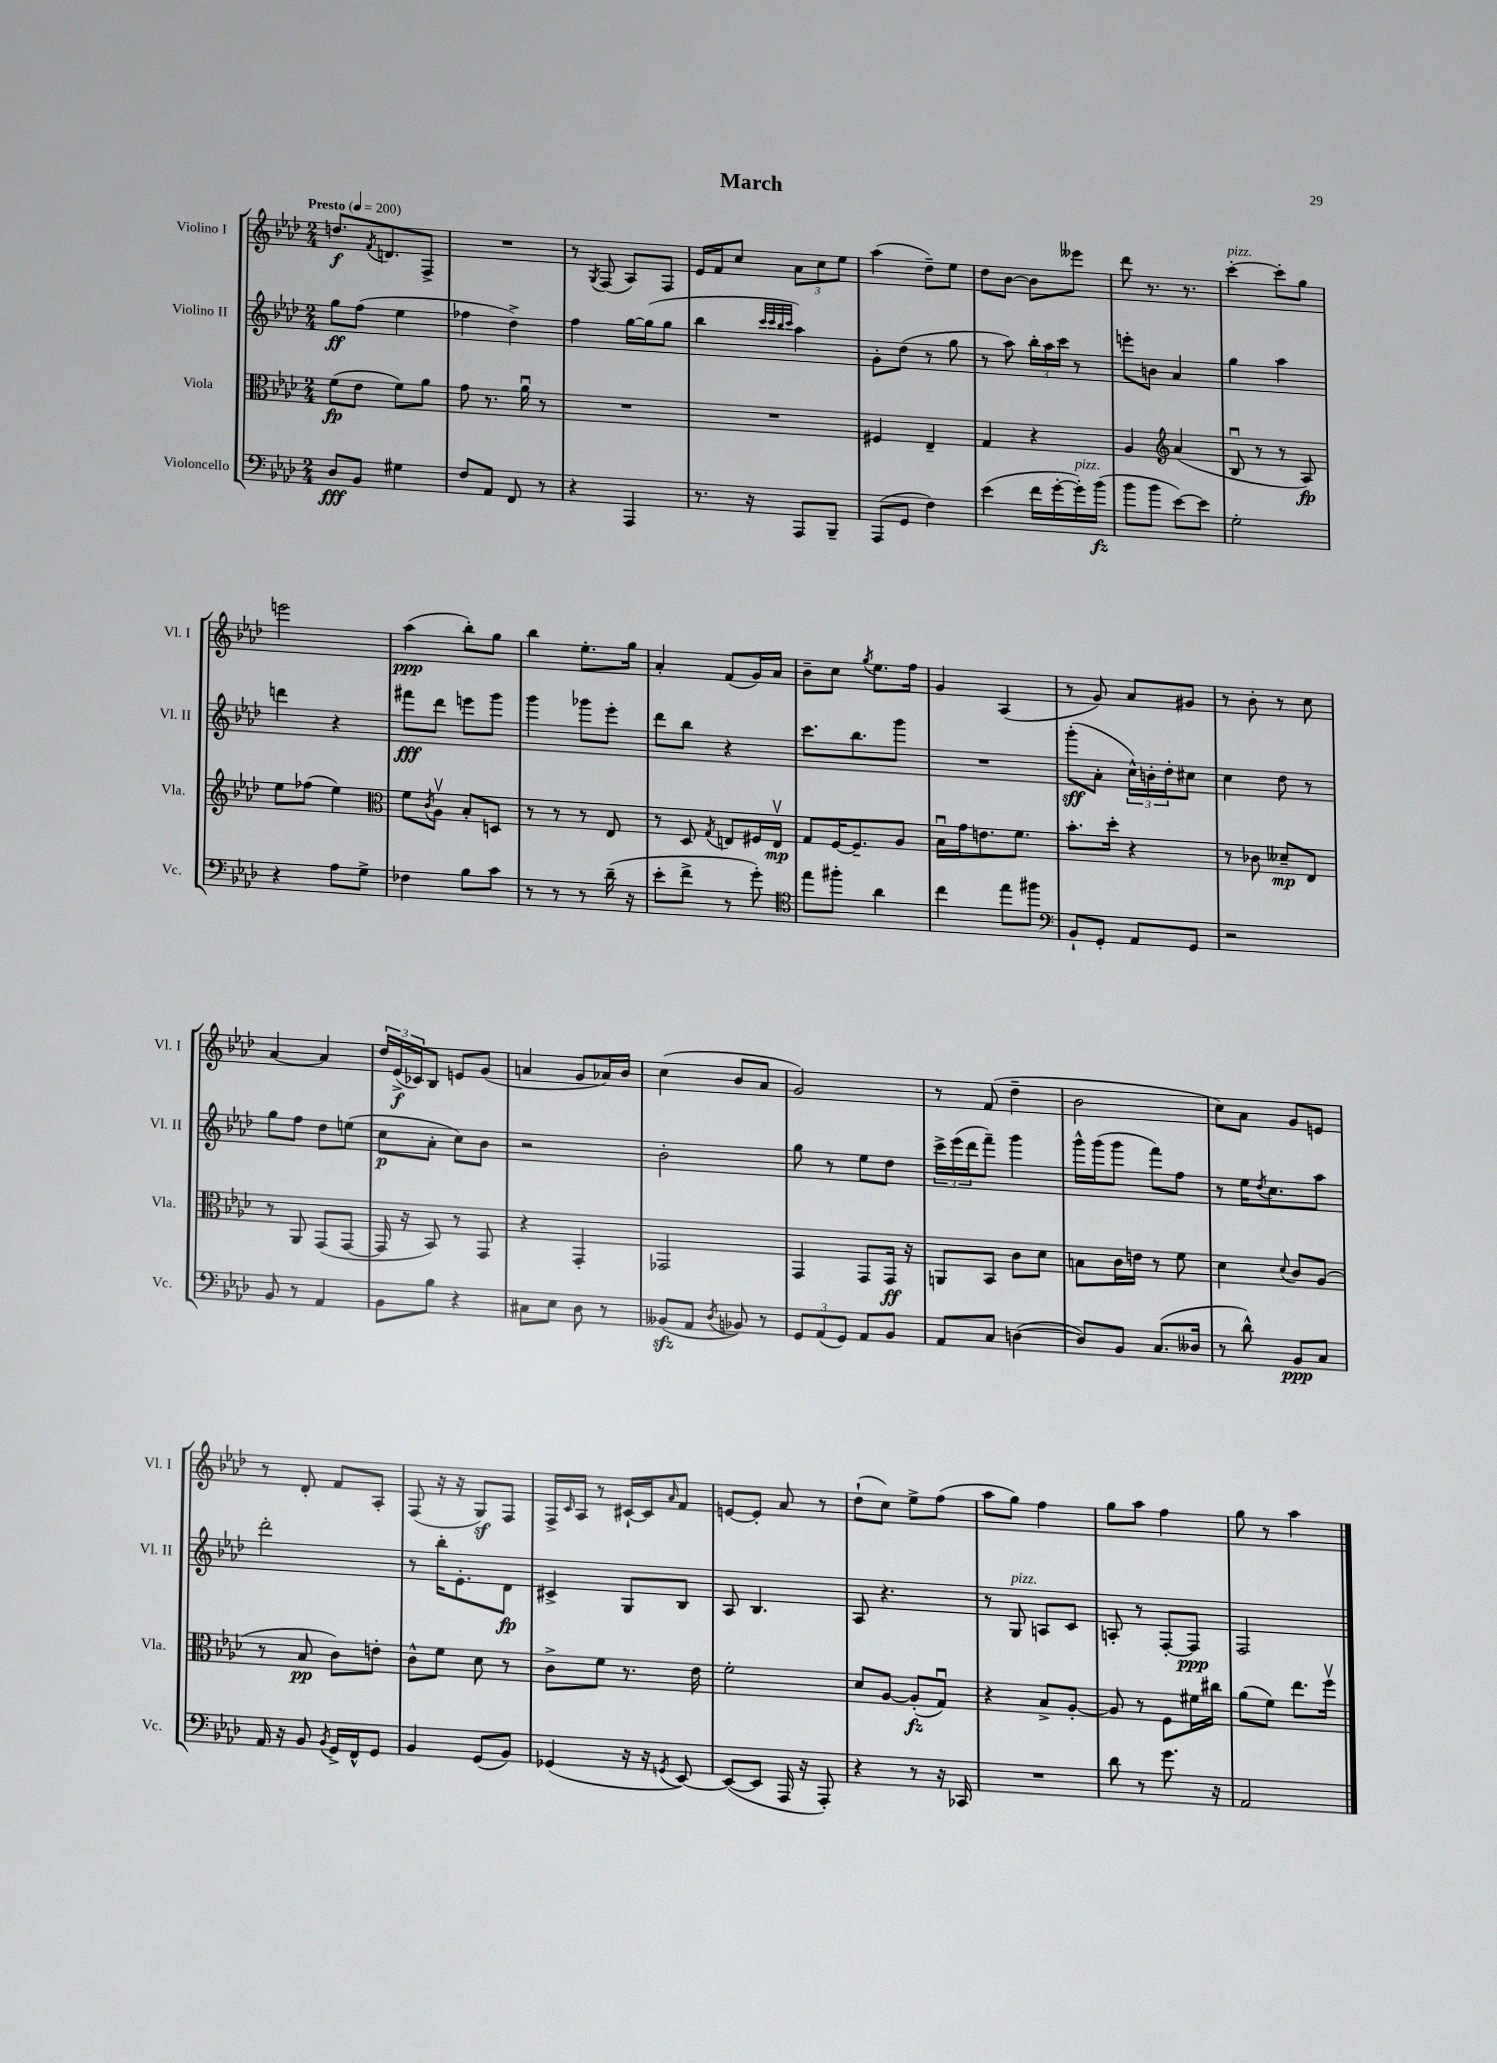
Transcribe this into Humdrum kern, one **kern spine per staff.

**kern	**dynam	**kern	**dynam	**kern	**dynam	**kern	**dynam
*part4	*part4	*part3	*part3	*part2	*part2	*part1	*part1
*staff4	*staff4	*staff3	*staff3	*staff2	*staff2	*staff1	*staff1
*I"Violoncello	*	*I"Viola	*	*I"Violino II	*	*I"Violino I	*
*I'Vc.	*	*I'Vla.	*	*I'Vl. II	*	*I'Vl. I	*
*clefF4	*	*clefC3	*	*clefG2	*	*clefG2	*
*k[b-e-a-d-]	*	*k[b-e-a-d-]	*	*k[b-e-a-d-]	*	*k[b-e-a-d-]	*
*M2/4	*	*M2/4	*	*M2/4	*	*M2/4	*
*MM200	*	*MM200	*	*MM200	*	*MM200	*
=1	=1	=1	=1	=1	=1	=1	=1
!	!	!	!	!	!	!LO:TX:a:B:t=Presto	!
8D-/L	fff	(8f\L	fp	8gg\L	ff	8.ddn/L	f
8BB-/J	.	8e-\J	.	(8ff\J	.	.	.
.	.	.	.	.	.	8qf/	.
.	.	.	.	.	.	8.dn/	.
4G#X\	.	8f\L)	.	4ee-\	.	.	.
.	.	8a-\J	.	.	.	8F^/J	.
=2	=2	=2	=2	=2	=2	=2	=2
8F/L	.	8g\	.	4ff-X\	.	2r	.
8AA-/J	.	8.r	.	.	.	.	.
8FF/	.	.	.	4dd-^\)	.	.	.
.	.	16a-u\	.	.	.	.	.
8r	.	8r	.	.	.	.	.
=3	=3	=3	=3	=3	=3	=3	=3
4r	.	2r	.	4ff\	.	8r	.
.	.	.	.	.	.	8qG/	.
.	.	.	.	.	.	(8F/	.
4AAA-/	.	.	.	[16gg\LL	.	8A-/L)	.
.	.	.	.	(16gg\J]	.	.	.
.	.	.	.	8gg\J	.	8F/J	.
=4	=4	=4	=4	=4	=4	=4	=4
8.r	.	2r	.	4bb-\	.	16e-/LL	.
.	.	.	.	.	.	16f/J	.
.	.	.	.	.	.	8cc/J	.
16r	.	.	.	.	.	.	.
.	.	.	.	32qqccc/LLL	.	.	.
.	.	.	.	32qqccc/	.	.	.
.	.	.	.	32qqbb-/	.	.	.
.	.	.	.	32qqccc/JJJ	.	.	.
8AAA-/L	.	.	.	4aa-\)	.	12a-\L	.
.	.	.	.	.	.	12cc\	.
8BBB-~/J	.	.	.	.	.	.	.
.	.	.	.	.	.	12ee-\J	.
=5	=5	=5	=5	=5	=5	=5	=5
(8AAA-/L	.	4F#X/	.	8g'\L	.	(4aa-\	.
8GG/J	.	.	.	(8dd-\J	.	.	.
4F\)	.	4E-~/	.	8r	.	8dd-~\L)	.
.	.	.	.	8gg\	.	8ee-\J	.
=6	=6	=6	=6	=6	=6	=6	=6
(4e-\	.	4G/	.	8r	.	8dd-\L	.
.	.	.	.	8aa-\)	.	[8b-\J	.
16f\LL	.	4r	.	24bb-'\LL	.	8b-\L]	.
.	.	.	.	24aa-\	.	.	.
[16g'\	.	.	.	.	.	.	.
.	.	.	.	24ccc\JJ	.	.	.
!LO:TX:a:i:t=pizz.	!	!	!	!	!	!	!
16g'\])	.	.	.	8r	.	8eee--X\J	.
(16b-\JJ	fz	.	.	.	.	.	.
=7	=7	=7	=7	=7	=7	=7	=7
8b-\L	.	4A-/	.	8eeen'\L	.	8ddd-\	.
8b-\J	.	.	.	8bn\J	.	8.r	.
*	*	*clefG2	*	*	*	*	*
[8e-\L)	.	(4a-/	.	4a-/	.	.	.
.	.	.	.	.	.	8.r	.
8e-\J]	.	.	.	.	.	.	.
=8	=8	=8	=8	=8	=8	=8	=8
!	!	!	!	!	!	!LO:TX:a:i:t=pizz.	!
2G'\	.	8B-u/	.	4gg\	.	[4ccc'\	.
.	.	8r	.	.	.	.	.
.	.	8r	.	4aa-\	.	8ccc'\L]	.
.	.	8A-/)	fp	.	.	8gg\J	.
!!LO:LB:g=z
=9	=9	=9	=9	=9	=9	=9	=9
4r	.	8ee-\L	.	4dddn\	.	2eeen\	.
.	.	(8ff-X\J	.	.	.	.	.
8A-\L	.	4ee-\)	.	4r	.	.	.
8G^\J	.	.	.	.	.	.	.
=10	=10	=10	=10	=10	=10	=10	=10
*	*	*clefC3	*	*	*	*	*
4F-X\	.	8f\L	.	8fff#X\L	fff	(4aa-\	ppp
.	.	8qc/	.	.	.	.	.
.	.	8A-v\J	.	8ddd-\J	.	.	.
8B-\L	.	8B-'/L	.	8eeen\L	.	8bb-'\L)	.
8c\J	.	8Dn/J	.	8ggg\J	.	8gg\J	.
=11	=11	=11	=11	=11	=11	=11	=11
8r	.	8r	.	4ggg\	.	4bb-\	.
8r	.	8r	.	.	.	.	.
8r	.	8r	.	8ggg-X\L	.	8.ee-'\L	.
(16d-~\	.	8E-/	.	8eee-'\J	.	.	.
16r	.	.	.	.	.	16gg\Jk	.
=12	=12	=12	=12	=12	=12	=12	=12
8e-'\L	.	8r	.	8ddd-\L	.	4a-'/	.
8f^\J	.	8D-/	.	8bb-\J	.	.	.
.	.	8qG/	.	.	.	.	.
8r	.	8En/L	.	4r	.	(8f/L	.
8g'\)	.	16F#X/L	.	.	.	16g/L)	.
.	.	16Ev/JJ	mp	.	.	16a-/JJ	.
=13	=13	=13	=13	=13	=13	=13	=13
*clefC4	*	*	*	*	*	*	*
8ee-\L	.	8G/L	.	8.ccc\L	.	8b-~\L	.
8ff#X'\J	.	[16F/K	.	.	.	8cc\J	.
.	.	8.F~/]	.	8.bb-\	.	.	.
.	.	.	.	.	.	8qgg/	.
4a-\	.	.	.	.	.	8.ee-\L	.
.	.	8A-/J	.	8ggg\J	.	.	.
.	.	.	.	.	.	16ff\Jk	.
=14	=14	=14	=14	=14	=14	=14	=14
4cc\	.	16B-u\LL	.	2r	.	4g/	.
.	.	16g\J	.	.	.	.	.
.	.	8.en\	.	.	.	.	.
8ee-\L	.	.	.	.	.	(4A-/	.
.	.	8.f\J	.	.	.	.	.
8ff#X\J	.	.	.	.	.	.	.
=15	=15	=15	=15	=15	=15	=15	=15
*clefF4	*	*	*	*	*	*	*
8BB-`/L	.	8.b-'\L	.	(8ggg'\L	sff	8r	.
8GG'/J	.	.	.	8a-'\J	.	8g/)	.
.	.	16dd-'\Jk	.	.	.	.	.
8AA-/L	.	4r	.	24cc^^\LL)	.	8a-/L	.
.	.	.	.	24bn'\	.	.	.
.	.	.	.	24dd-'\J	.	.	.
8GG/J	.	.	.	8cc#X\J	.	8g#X/J	.
=16	=16	=16	=16	=16	=16	=16	=16
2r	.	8r	.	4cc\	.	8r	.
.	.	8c-X\	.	.	.	8b-'\	.
.	.	8d--X~/L	mp	8dd-\	.	8r	.
.	.	8E-/J	.	8r	.	8cc\	.
!!LO:LB:g=z
=17	=17	=17	=17	=17	=17	=17	=17
8BB-/	.	8r	.	8gg\L	.	[4a-/	.
8r	.	8AA-/	.	8ff\J	.	.	.
4AA-/	.	(8GG/L	.	8dd-\L	.	4a-/]	.
.	.	[8GG/J	.	(8een\J	.	.	.
=18	=18	=18	=18	=18	=18	=18	=18
8BB-\L	.	16GG/]	.	8cc\L	p	24dd-/LL	.
.	.	.	.	.	.	(24e-^/	f
.	.	16r	.	.	.	.	.
.	.	.	.	.	.	24c-X/J)	.
8B-\J	.	8BB-/)	.	8a-'\J	.	8B-/J	.
4r	.	8r	.	8cc\L)	.	8en/L	.
.	.	8GG/	.	8b-\J	.	(8g/J	.
=19	=19	=19	=19	=19	=19	=19	=19
8C#X\L	.	4r	.	2r	.	4an/	.
8E-\J	.	.	.	.	.	.	.
8D-\	.	4GG'/	.	.	.	8g/L	.
8r	.	.	.	.	.	16a-X/L)	.
.	.	.	.	.	.	16b-/JJ	.
=20	=20	=20	=20	=20	=20	=20	=20
(8BB--Xzz/L	.	2GG-X/	.	2b-'\	.	(4cc\	.
8AA-/J	.	.	.	.	.	.	.
8qD-/	.	.	.	.	.	.	.
8BB-X/)	.	.	.	.	.	8b-/L	.
8r	.	.	.	.	.	8a-/J	.
=21	=21	=21	=21	=21	=21	=21	=21
12GG/L	.	4GG/	.	8gg\	.	2g/)	.
(12AA-/	.	.	.	.	.	.	.
.	.	.	.	8r	.	.	.
12GG/J)	.	.	.	.	.	.	.
8AA-/L	.	8GG/L	.	8ee-\L	.	.	.
8BB-/J	.	16GG/Jk	ff	8dd-\J	.	.	.
.	.	16r	.	.	.	.	.
=22	=22	=22	=22	=22	=22	=22	=22
8AA-/L	.	8AAn/L	.	24ccc^\LL	.	8r	.
.	.	.	.	(24eee-\	.	.	.
.	.	.	.	24ddd-\J	.	.	.
8C/J	.	8BB-/J	.	8fff~\J)	.	(8f/	.
([4Dn\	.	8c\L	.	4ggg\	.	4dd-~\	.
.	.	8d-\J	.	.	.	.	.
=23	=23	=23	=23	=23	=23	=23	=23
8D/L])	.	8Bn\L	.	16ggg^^\LL	.	2b-\	.
.	.	.	.	(16ggg\J	.	.	.
8BB-/J	.	16c\L	.	8ggg\J	.	.	.
.	.	16en\JJ	.	.	.	.	.
(8.C/L	.	8r	.	8fff\L)	.	.	.
.	.	8f\	.	8ff\J	.	.	.
16D--X/Jk	.	.	.	.	.	.	.
=24	=24	=24	=24	=24	=24	=24	=24
8r	.	4d-\	.	8r	.	8cc\L)	.
8d-^^\)	.	.	.	16ee-\KL	.	8a-\J	.
.	.	.	.	8qdd-/	.	.	.
.	.	.	.	8.cc\	.	.	.
.	.	8qqd-/	.	.	.	.	.
8BB-/L	ppp	8c/L	.	.	.	8g/L	.
8C/J	.	(8A-/J	.	8aa-\J	.	8en/J	.
!!LO:LB:g=z
=25	=25	=25	=25	=25	=25	=25	=25
16AA-/	.	8r	.	2ddd-'\	.	8r	.
16r	.	.	.	.	.	.	.
8BB-/	.	8B-/	pp	.	.	8d-'/	.
8qBB-/	.	.	.	.	.	.	.
16GG^/LL	.	8c\L)	.	.	.	8f/L	.
16FF^^/J	.	.	.	.	.	.	.
8GG/J	.	8en'\J	.	.	.	8A-'/J	.
=26	=26	=26	=26	=26	=26	=26	=26
4BB-/	.	8c^^\L	.	8r	.	(8F/	.
.	.	8f\J	.	16bb-'\KL	.	16r	.
.	.	.	.	8.e-'\	.	16r	.
(8GG/L	.	8d-\	.	.	.	8Gz/L)	.
8BB-/J)	.	8r	.	8d-\J	fp	8F/J	.
=27	=27	=27	=27	=27	=27	=27	=27
(4GG-X/	.	8c^\L	.	4c#X^/	.	16F^/LL	.
.	.	.	.	.	.	16qqc/	.
.	.	.	.	.	.	16A-/JJ	.
.	.	8f\J	.	.	.	8r	.
16r	.	8.r	.	8G/L	.	[16c#X`/LL	.
16r	.	.	.	.	.	16c#/J]	.
8qGGn/	.	.	.	.	.	16qqa-/	.
[8EE-/)	.	.	.	8B-/J	.	8f/J	.
.	.	16e-\	.	.	.	.	.
=28	=28	=28	=28	=28	=28	=28	=28
(8EE-/L_	.	2f'\	.	8A-/	.	[8en/L	.
8EE-/J]	.	.	.	4.B-/	.	8e'/J]	.
16AAA-/	.	.	.	.	.	8a-/	.
16r	.	.	.	.	.	.	.
8AAA-'/)	.	.	.	.	.	8r	.
=29	=29	=29	=29	=29	=29	=29	=29
4r	.	8d-/L	.	8A-/	.	(8dd-`\L	.
.	.	[8A-/J	.	4.r	.	8cc\J)	.
8r	.	(8A-'/L]	fz	.	.	8ee-^\L	.
16r	.	8Gu/J)	.	.	.	(8ff\J	.
16CC-X/	.	.	.	.	.	.	.
=30	=30	=30	=30	=30	=30	=30	=30
2r	.	4r	.	8r	.	8aa-\L	.
!	!	!	!	!LO:TX:a:i:t=pizz.	!	!	!
.	.	.	.	8G/	.	8gg\J)	.
.	.	8B-^/L	.	8An/L	.	4ff\	.
.	.	[8A-'/J	.	8c/J	.	.	.
=31	=31	=31	=31	=31	=31	=31	=31
8d-\	.	8A-/]	.	8An'/	.	8gg\L	.
8r	.	8r	.	8r	.	8aa-\J	.
8.g\	.	8F\L	.	[8F'/L	.	4ff\	.
.	.	16f#X\L	.	8F/J]	ppp	.	.
16r	.	16cc#X\JJ	.	.	.	.	.
=32	=32	=32	=32	=32	=32	=32	=32
2AA-/	.	(8a-\L	.	2F/	.	8gg\	.
.	.	8f\J)	.	.	.	8r	.
.	.	8.ee-\L	.	.	.	4aa-\	.
.	.	16ffv\Jk	.	.	.	.	.
==	==	==	==	==	==	==	==
*-	*-	*-	*-	*-	*-	*-	*-
